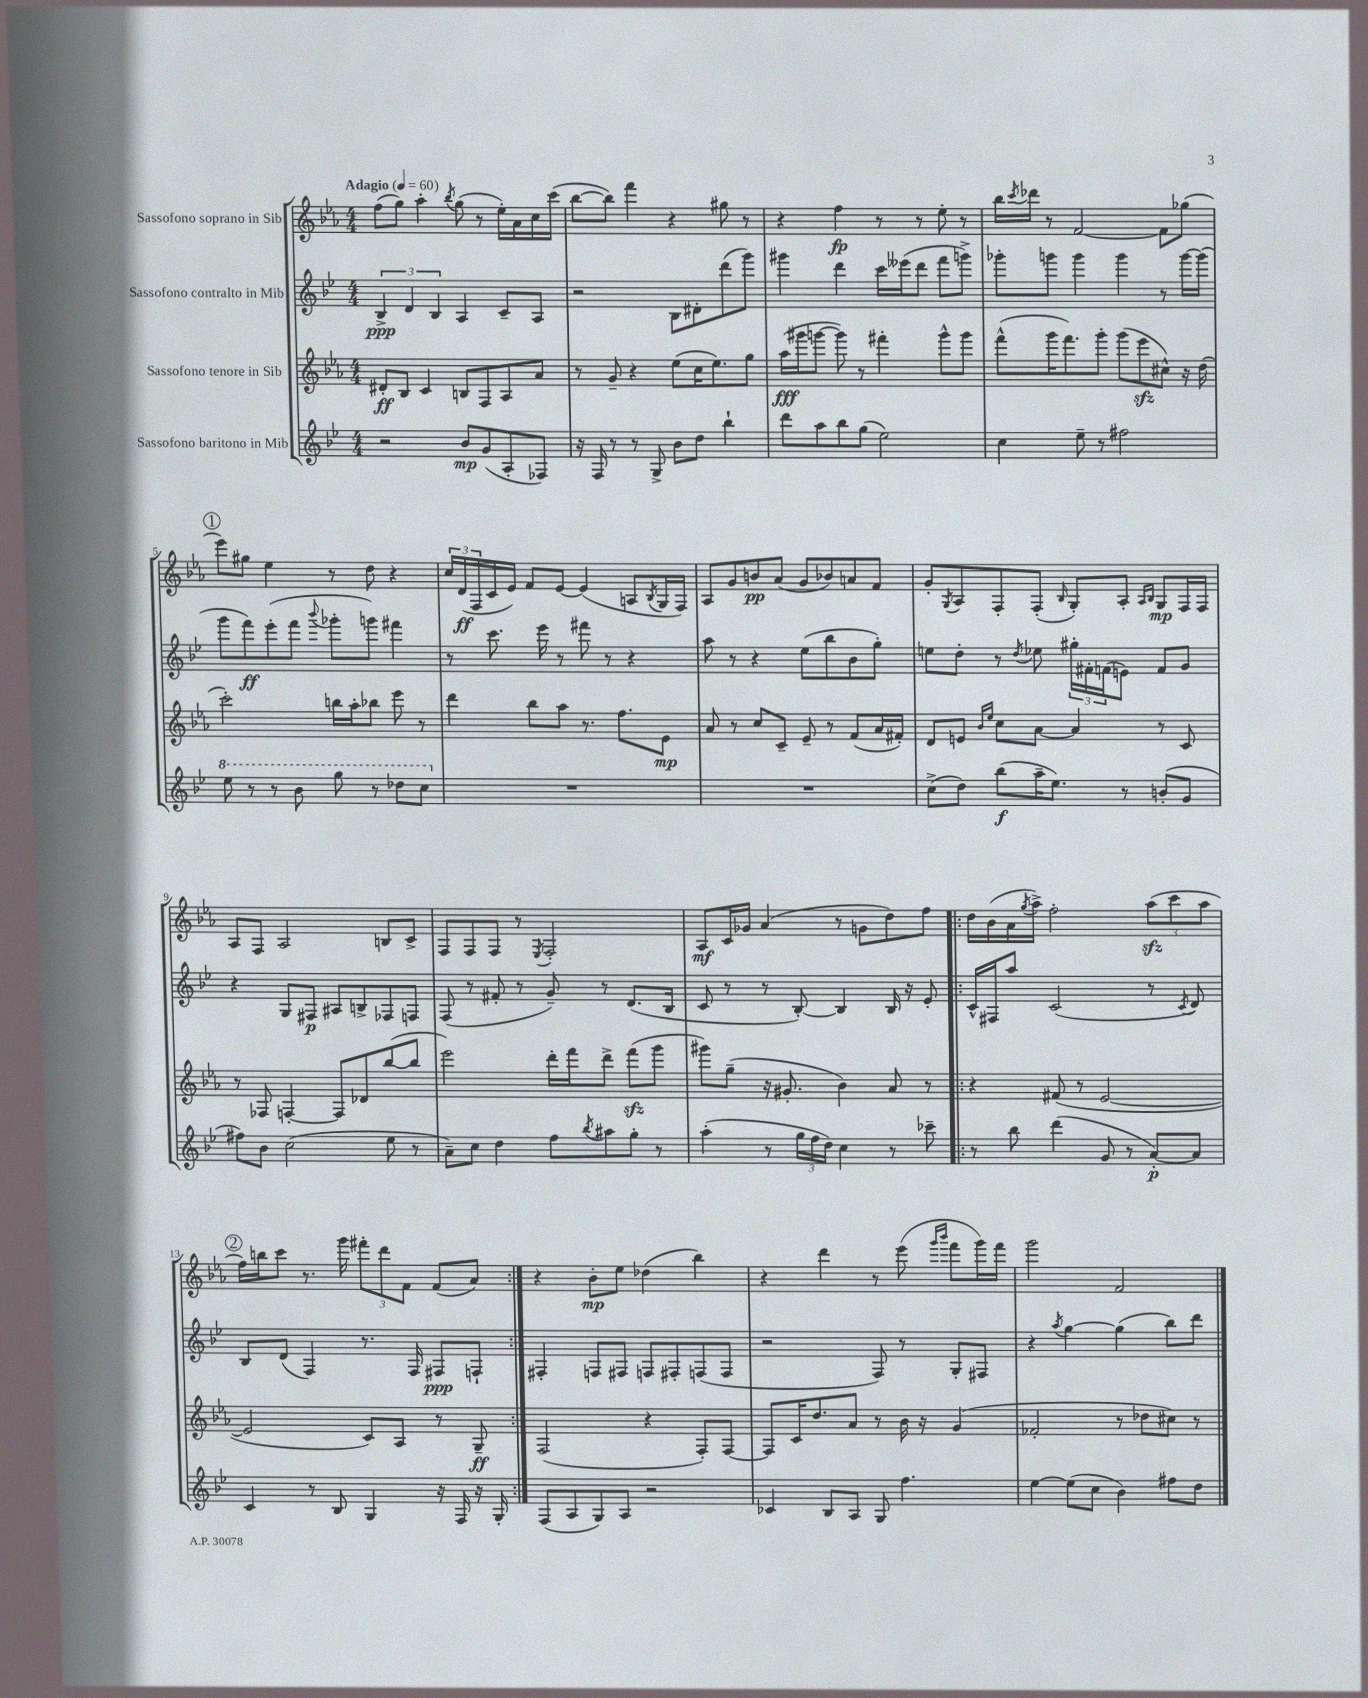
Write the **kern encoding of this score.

**kern	**kern	**kern	**kern
*staff4	*staff3	*staff2	*staff1
*clefG2	*clefG2	*clefG2	*clefG2
*k[b-e-]	*k[b-e-a-]	*k[b-e-]	*k[b-e-a-]
*M4/4	*M4/4	*M4/4	*M4/4
*MM60	*MM60	*MM60	*MM60
2r	8d#'	6B-^	(8ff
.	8B-	.	8gg)
.	.	6d	.
.	4c	.	4aa-'
.	.	6B-	.
.	.	.	8qbb-
8b-	8B	4A	(8gg
(8g	8F	.	8r
8A'	8A-	8c~	16ee-')
.	.	.	16a-
8F-)	8a-	8A	16cc
.	.	.	(16ccc
=	=	=	=
16r	8r	2r	[8bb-
16F	.	.	.
8r	8g~	.	8bb-])
8r	4r	.	4fff
8G^	.	.	.
8b-	(8ee-	8B-	4r
8dd	16cc	8d#'	.
.	8.ee-)	.	.
4bb-`	.	(8ddd	8gg#
.	8gg	8ggg)	8r
=	=	=	=
8ddd	(16aa-	4ggg#	4r
.	16ggg#	.	.
8aa	[8ggg	.	.
8bb-	8ggg])	4ddd	4ff
(8gg	8r	.	.
2ee-)	4fff#'	16ccc	8r
.	.	(16eee--	.
.	.	8ddd	8r
.	8ggg^^	8fff	8ee-'
.	8ggg	8ggg^)	8r
=	=	=	=
4cc	(8fff^^	8ggg-'	16bb-
.	.	.	8qccc
.	.	.	16ddd-
.	16ggg	8ggg	8r
.	8.fff)	.	.
8ee-~	.	4ggg	[2f
8r	8ggg'	.	.
2ff#	(8ggg	4ggg	.
.	8eee-	.	.
.	8cc#^^)	8r	8f]
.	16r	[16ggg	(8gg-
.	(16dd	(16ggg]	.
=	=	=	=
8eee-	2ccc')	8ggg	8eee-)
8r	.	8fff)	8gg#
8r	.	(8eee-'	4ee-
8bb-	.	8fff	.
.	.	8qqbbb-	.
8ggg	16bb	8ggg-'	8r
.	16aa-'	.	.
8r	8bb-	8ggg)	8dd
8ddd-	8eee-	4fff#	4r
8ccc	8r	.	.
=	=	=	=
1r	4ddd	8r	24cc
.	.	.	(24d
.	.	.	24F
.	.	8.ccc	16c
.	.	.	16e-)
.	8bb-	.	8f
.	.	16eee-	.
.	8aa-	8r	[8e-
.	8.r	8fff#	(4e-]
.	.	8r	.
.	8.ff	.	.
.	.	4r	8A
.	.	.	8qB-
.	8e-	.	16G
.	.	.	16F)
=	=	=	=
1r	8a-	8aa	8A-
.	8r	8r	8g
.	8cc	4r	8b
.	8c~	.	(8a-
.	8e-~	(8ee-	8g
.	8r	8bb-	8b-)
.	(8f	8b-	8a
.	16a-	8gg')	8f
.	16f#')	.	.
=	=	=	=
(8cc^	8d	8ee	8g'
.	.	.	8qG
8dd)	8e	8dd'	8A-
.	16qqb-	.	.
.	16qqee-	.	.
(8bb-	8cc	8r	8F'
.	.	8qdd	.
16aa~	[8a-	8ee-	(8F'
8.ee-)	.	.	.
.	.	.	16qqB-
.	4a-]	24gg#'	8G')
.	.	24f#'	.
.	.	(24f	.
8r	.	8e)	8A-'
.	.	.	16qqA-
.	.	.	16qqB-
(8b'	8r	8f	8G
8g	8c	8g	16F
.	.	.	16F
=	=	=	=
8ff#)	8r	4r	8A-
8b-	8F-	.	8F
(2cc	[4F'	8G	2A-
.	.	8F#	.
.	8F]	8A#	.
.	8d-	8B^	.
8ee-	([8bb-	8F-	8B
8r	8bb-]	8F	8c^
=	=	=	=
8a~)	2eee-)	(8F	8F
8cc	.	8r	8F
4dd	.	8f#'	8F
.	.	8r	8r
.	.	.	8qE-
8ff	16ddd'	8g~)	2F'
.	16fff	.	.
8qbb-	.	.	.
8aa#	8ddd^	8r	.
8gg'	(8fff	(8.d	.
8r	8ggg	.	.
.	.	16B-	.
=	=	=	=
(4aa'	8ggg#)	8c	8A-
.	(8gg~	8r	16c
.	.	.	16g-
8r	16r	8r	(4a-
.	8.g#'	.	.
24gg	.	[8B-')	.
24ff	.	.	.
24dd)	.	.	.
4cc	4b-)	4B-]	8r
.	.	.	8g
8r	8a-	16B-	8dd)
.	.	16r	.
8ccc-~	8r	8e-'	8ff
=!|:	=!|:	=!|:	=!|:
8r	4r	16c^^	16dd
.	.	16F#	(16b-
8bb-	.	8aa	16a-
.	.	.	8qgg
.	.	.	16aa-^)
(4ddd	(8f#	(2c	2ff'
.	8r	.	.
8g	[2e-	.	.
8r	.	.	.
[8a')	.	8r	(12aa-
.	.	.	12ccc
.	.	8qc	.
8a]	.	8d)	.
.	.	.	12aa-
=	=	=	=
4c	2e-]	8B-	16ff)
.	.	.	16bb
.	.	(8d	8ccc
8r	.	4F)	8.r
8B-	.	.	.
.	.	.	16ggg
4G	8c)	8.r	12fff#'
.	.	.	12ddd
.	8A-	.	.
.	.	.	12f
.	.	16F	.
16r	8r	8F#	(8f
16F	.	.	.
16r	8G~	8F`	8a-)
16G'	.	.	.
=:|!	=:|!	=:|!	=:|!
(8F	(2F	4F#'	4r
8A	.	.	.
8G)	.	8F	8b-'
8A	.	8F#	8ee-
2r	4r	8F	(4dd-
.	.	8F#'	.
.	8F')	(8F	4bb-)
.	[8F	8F	.
=	=	=	=
4c-	8F]	2r	4r
.	16c	.	.
.	8.dd	.	.
8B-	.	.	4ddd
8A	8a-	.	.
8G	8r	8F)	8r
4.ff	16b-	8r	(8eee-
.	16r	.	.
.	.	.	16qqggg
.	.	.	16qqbbb-
.	(4g	8G'	8fff
.	.	8F#	16ggg)
.	.	.	16fff
=	=	=	=
[4ee-	2f-'	4r	2ggg
.	.	8qaa	.
(8ee-]	.	[4gg	.
8cc	.	.	.
4b-)	8r	(4gg]	2f
.	8dd-	.	.
8ff#	8cc#)	8bb-)	.
8dd	8r	8ddd	.
==	==	==	==
*-	*-	*-	*-
